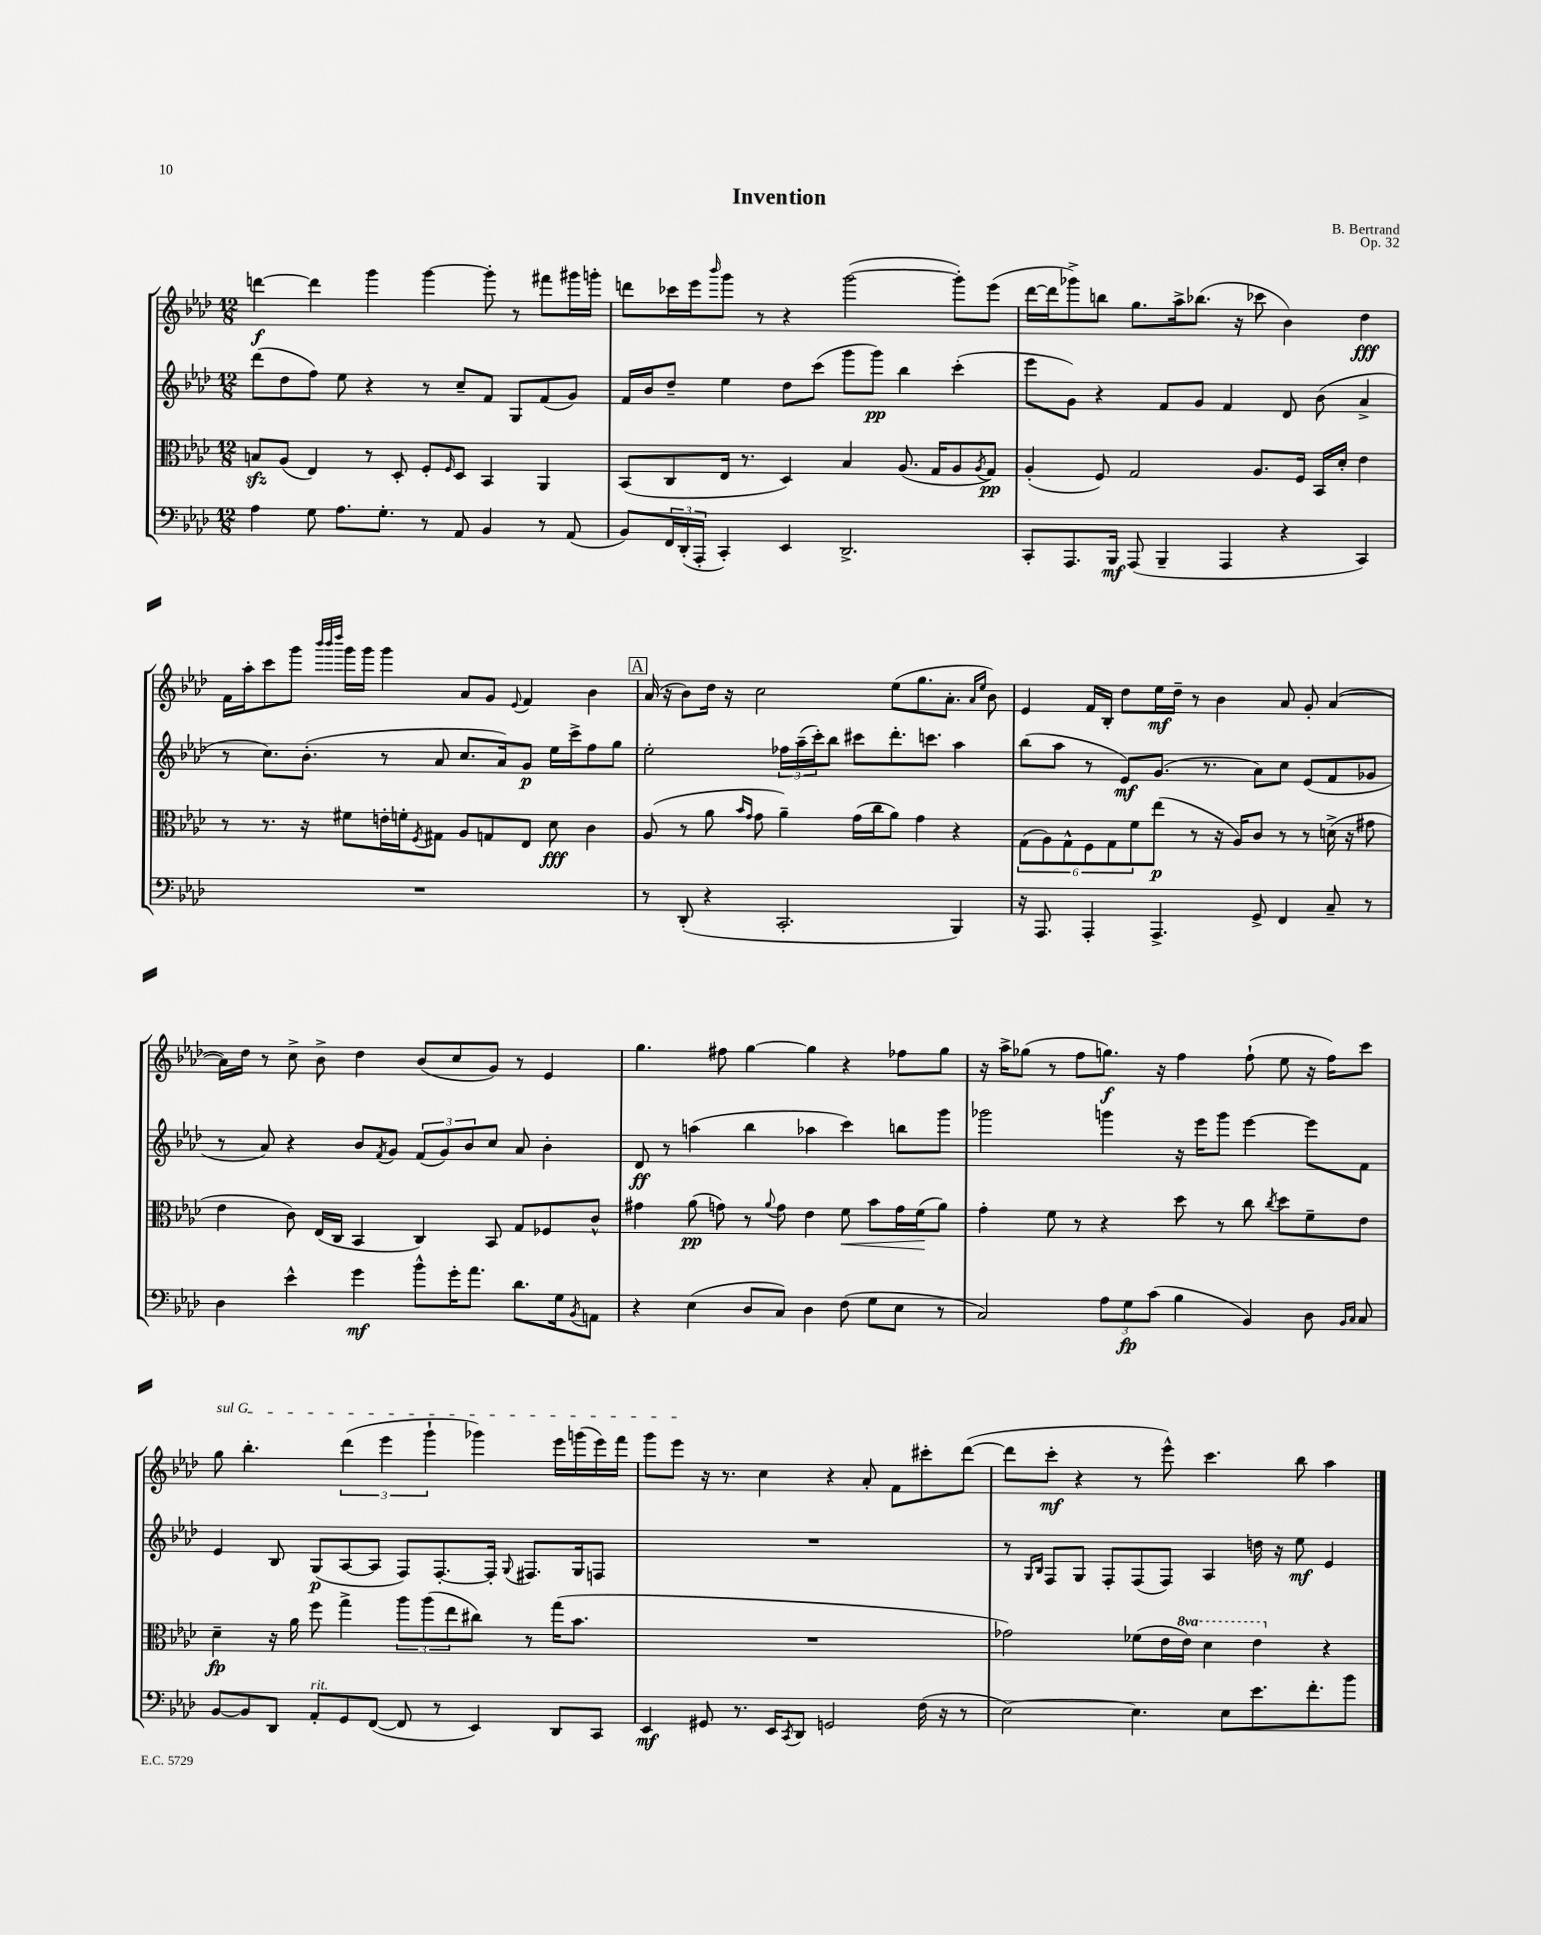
\header { title = "Invention" composer = "B. Bertrand" opus = "Op. 32" }
<<
\new StaffGroup <<
\new Staff = "s0" {
    \clef treble \key aes \major \numericTimeSignature \time 12/8
    d'''4~\f d'''4 g'''4 g'''4~ g'''8-. r8 fis'''8 gis'''16 g'''16-. |
    d'''8 ces'''16 ees'''16 \grace { bes'''16 } g'''8 r8 r4 g'''2~( g'''8-.) ees'''8( |
    des'''16~ des'''16 ges'''8->) b''8 g''8. aes''16-> bes''8.( r16 ces'''8 bes'4) des''4\fff |
    f'16 aes''16-. c'''8 g'''8 \grace { bes'''32 bes'''32 des''''32 } g'''16 g'''16 g'''4 aes'8 g'8 \appoggiatura { ees'8 } f'4 bes'4 |
    \mark \markup { \box "A" } aes'16( r16 bes'8) des''16 r16 c''2 ees''8( g''8. aes'8.-. \grace { aes'16 ees''16 } bes'8) |
    ees'4 f'16 bes16-. des''8 ees''16\mf des''16-- r8 bes'4 aes'8 g'8-. aes'4~( |
    aes'16) des''16 r8 c''8-> bes'8-> des''4 bes'8( c''8 g'8) r8 ees'4 |
    g''4. fis''8 g''4~ g''4 r4 fes''8 g''8 |
    r16 aes''16-> ges''8( r8 f''8 g''8.\f) r16 f''4 f''8-!( ees''8 r16 f''16) c'''8 |
    \once \override TextSpanner.bound-details.left.text = \markup { \italic "sul G" } g''8\startTextSpan bes''4.-. \tuplet 3/2 { des'''4( ees'''4 g'''4-! } ges'''4) ees'''16 g'''16( ees'''16) f'''16 |
    g'''8 ees'''8\stopTextSpan r16 r8. c''4 r4 aes'8-. f'8 cis'''8-. des'''8~( |
    des'''8 c'''8-.\mf r4 r8 ees'''8-^) c'''4. bes''8 aes''4 \bar "|." |
}
\new Staff = "s1" {
    \clef treble \key aes \major \numericTimeSignature \time 12/8
    des'''8( des''8 f''8) ees''8 r4 r8 c''8-- f'8 g8 f'8( g'8) |
    f'16 bes'16 des''8-- ees''4 des''8 c'''8( g'''8 g'''8\pp) bes''4 c'''4-.( |
    ees'''8 g'8) r4 f'8 g'8 f'4 des'8 bes'8( aes'4-> |
    r8 c''8.) bes'8.-.( r8 aes'8 c''8. aes'16) g'8\p ees''16 c'''16-> f''8 g''8 |
    \mark \markup { \box "A" } ees''2-. \tuplet 3/2 { fes''16 aes''16--( c'''16-.) } bes''8 cis'''8 des'''8.-. c'''8. aes''4 |
    bes''8( aes''8 r8 ees'8\mf) g'8.( r8. aes'8) c''8 ees'8( f'8 ges'8 |
    r8 aes'8) r4 bes'8 \acciaccatura { f'8 } g'8 \tuplet 3/2 { f'8( g'8) bes'8 } c''8 aes'8 bes'4-. |
    des'8\ff r8 a''4( bes''4 aes''4 c'''4) b''8 g'''8 |
    ges'''2 g'''4 r16 ees'''16 g'''8 ees'''4~ ees'''8 f'8 |
    ees'4 bes8 g8\p( aes8~ aes8 f8) f8.~-. f16-. \appoggiatura { g8 } fis8. g16 f8 |
    R1. |
    r8 \grace { g16 bes16 } f8 g8 f8-. f8( f8) aes4 d''16 r16 ees''8\mf ees'4 \bar "|." |
}
\new Staff = "s2" {
    \clef alto \key aes \major \numericTimeSignature \time 12/8 \set Staff.ottavationMarkups = #ottavation-simple-ordinals
    b8\sfz aes8( ees4) r8 des8-. f8-. \grace { f16 } des8 bes,4 aes,4 |
    bes,8( c8 ees16 r8. des4) bes4 aes8.( g16 aes8 \acciaccatura { aes8 } g8\pp) |
    aes4-.( f8) g2 aes8. f16 bes,16 des'16-. ees'4 |
    r8 r8. r16 fis'8 e'16-. f'16-. \acciaccatura { f8 } gis8 aes8 g8 ees8 des'8\fff c'4 |
    \mark \markup { \box "A" } aes8( r8 aes'8 \grace { bes'16 g'16 } g'8 aes'4--) g'16( c''16 aes'8) g'4 r4 |
    \tuplet 6/4 { g8( aes8) g8-^ f8 g8 f'8 } ees''8\p( r8 r16 aes16) c'8 r8 r8 d'16->( r16 gis'8 |
    ees'4 c'8) ees16( c16 bes,4 c4) bes,8 g8 fes8 c'8-^ |
    gis'4 aes'8\pp( g'8) r8 \appoggiatura { aes'8 } g'8 ees'4 f'8\< bes'8 g'16 f'16\!( aes'8) |
    g'4-. f'8 r8 r4 des''8 r8 c''8 \acciaccatura { c''8 } des''8 f'8-- ees'8 |
    des'4--\fp r16 aes'16 f''8 g''4-> \tuplet 3/2 { aes''8 aes''8( ees''8 } cis''8) r8 g''16( bes'8. |
    R1. |
    ges'2) fes'8( ees'16 \ottava #1 ees''16) des''4 ees''4 \ottava #0 r4 \bar "|." |
}
\new Staff = "s3" {
    \clef bass \key aes \major \numericTimeSignature \time 12/8
    aes4 g8 aes8. g8.-. r8 aes,8 bes,4 r8 aes,8( |
    bes,8) \tuplet 3/2 { f,16 des,16-.( aes,,16-. } c,4-.) ees,4 des,2.-> |
    c,8-. aes,,8. bes,,16\mf aes,,8( bes,,4-- aes,,4 r4 c,4) |
    R1. |
    \mark \markup { \box "A" } r8 des,8-.( r4 c,2.-. bes,,4) |
    r16 aes,,8. aes,,4-. aes,,4.-> g,8-> f,4 c8-- r8 |
    des4 ees'4-^ g'4\mf bes'8-^ g'16-. aes'8. des'8. g16 \acciaccatura { bes,8 } a,8 |
    r4 ees4( des8 c8) des4 f8( g8 ees8 r8 |
    c2) \tuplet 3/2 { aes8 g8\fp c'8( } bes4 bes,4) des8 \grace { bes,16 c16 } c8 |
    bes,8~ bes,8 des,8 aes,8-.^\markup { \italic "rit." } g,8 f,8~( f,8 r8 ees,4) des,8 c,8 |
    ees,4\mf gis,8 r8. ees,16 \acciaccatura { c,8 } des,8 g,2 f16( r16 r8 |
    ees2~) ees4. ees8 ees'8. f'8.-. bes'8 \bar "|." |
}
>>
>>
\layout { \context { \Score \remove "Bar_number_engraver" } }
